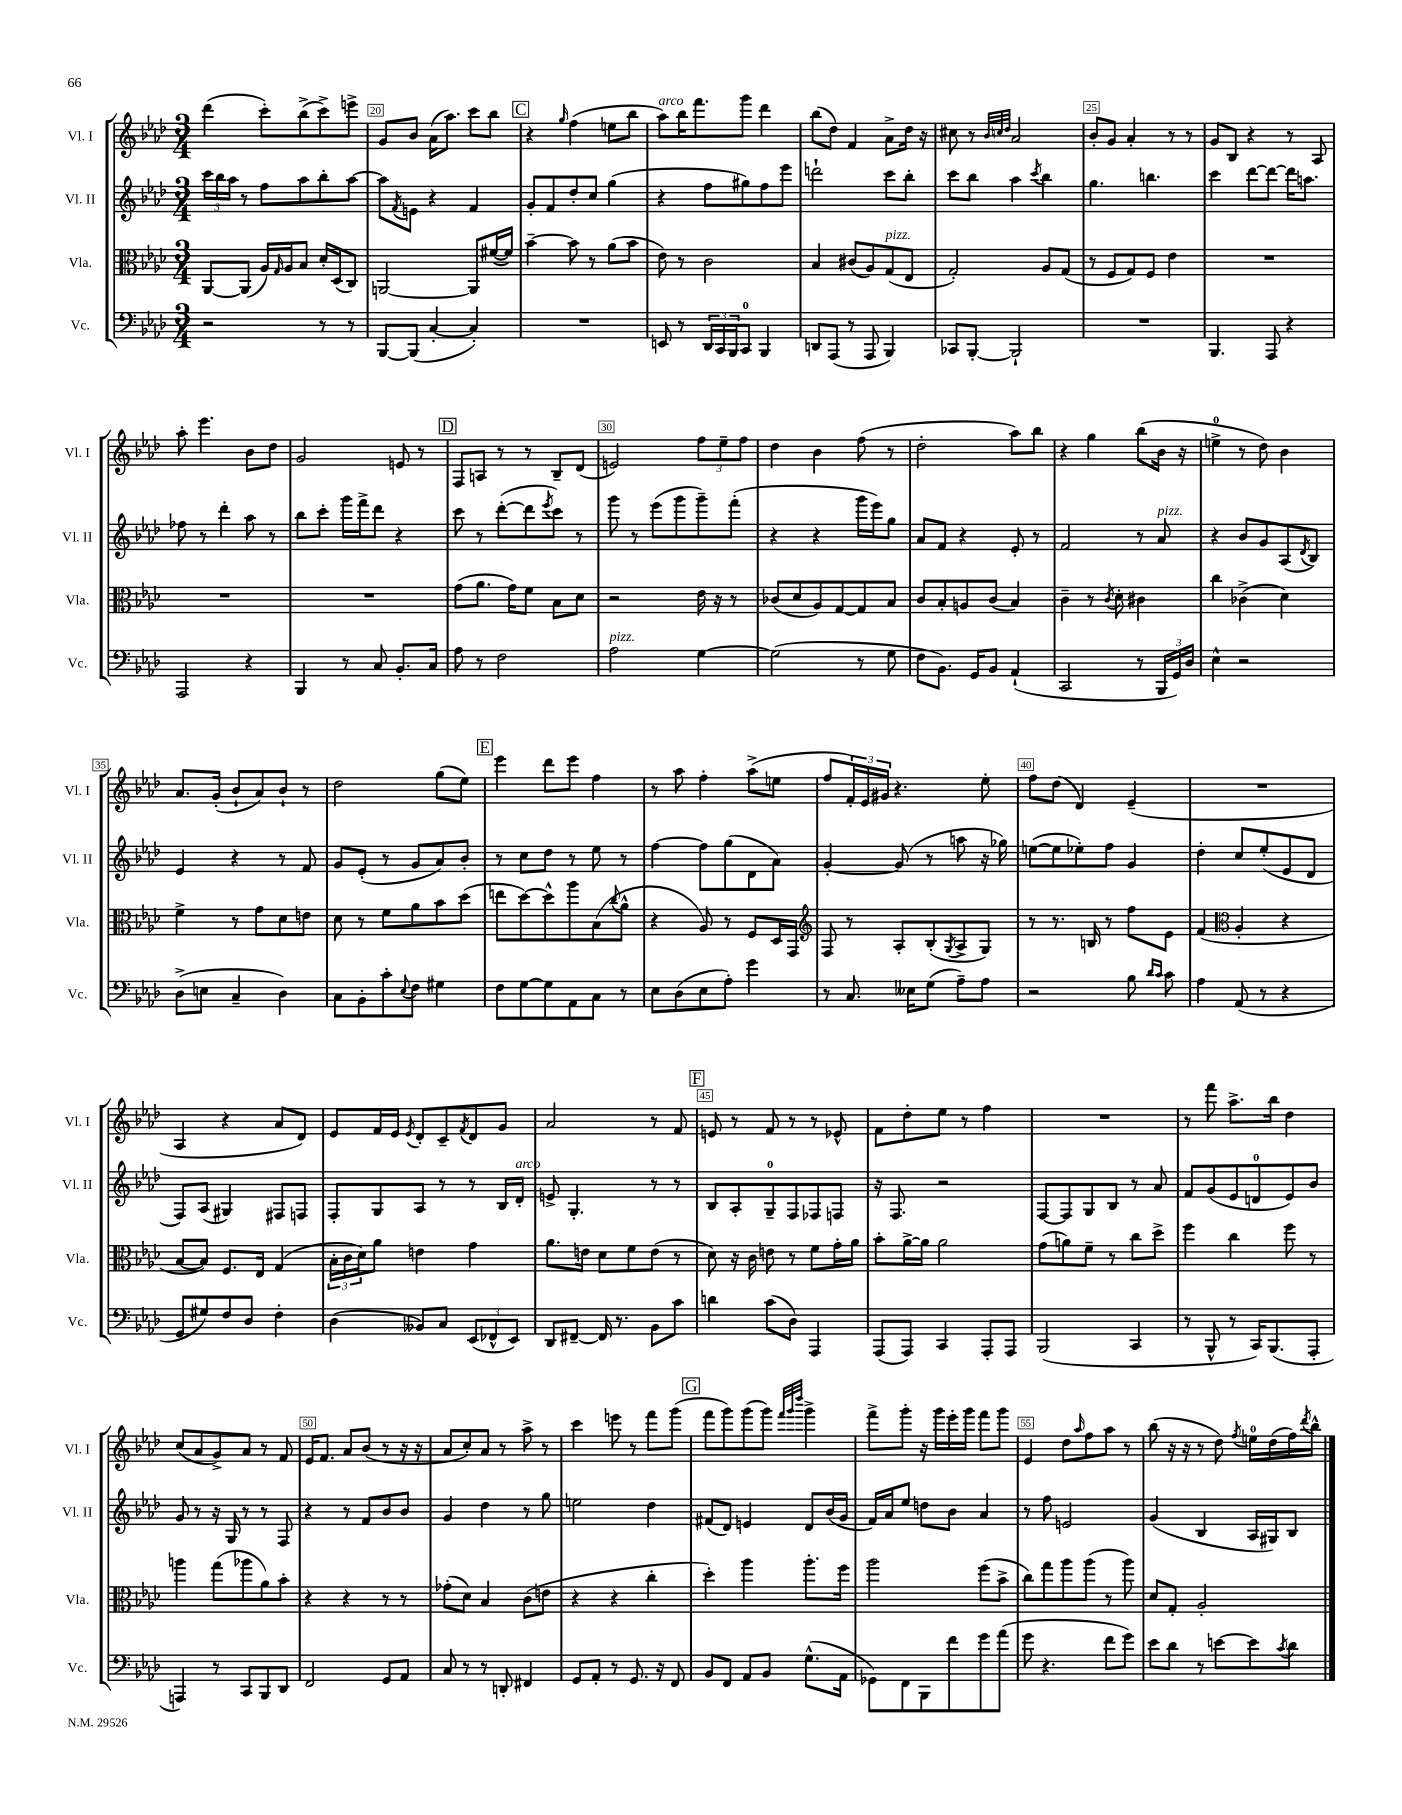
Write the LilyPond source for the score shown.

<<
\new StaffGroup <<
\new Staff = "s0" \with { instrumentName = "Vl. I" shortInstrumentName = "Vl. I" } {
    \clef treble \key aes \major \numericTimeSignature \time 3/4
    des'''4( c'''8-.) bes''8->( c'''8->) e'''8-> |
    g'8 bes'8 aes'16( aes''8.) c'''8 bes''8 |
    \mark \markup { \box "C" } r4 \grace { g''16 } f''4( e''8 bes''8 |
    aes''8^\markup { \italic "arco" }) bes''16 f'''8. g'''8 des'''4 |
    bes''8( des''8) f'4 aes'8-> des''16 r16 |
    cis''8 r8 \grace { bes'32 c''32 des''32 } aes'2 |
    bes'8-. g'8 aes'4-. r8 r8 |
    g'8 bes8 r4 r8 aes8 |
    aes''8-. ees'''4. bes'8 des''8 |
    g'2 e'8 r8 |
    \mark \markup { \box "D" } f8 a8 r8 r8 bes8-- des'8( |
    e'2) \tuplet 3/2 { f''8 ees''8-- f''8 } |
    des''4 bes'4 f''8( r8 |
    des''2-. aes''8) bes''8 |
    r4 g''4 bes''8( bes'16 r16 |
    e''4-0-> r8 des''8) bes'4 |
    aes'8. g'16-.( bes'8-! aes'8) bes'8-! r8 |
    des''2 g''8( ees''8) |
    \mark \markup { \box "E" } ees'''4 des'''8 ees'''8 f''4 |
    r8 aes''8 f''4-. aes''8->( e''8 |
    f''8 \tuplet 3/2 { f'16-.) ees'16 gis'16 } r4. ees''8-. |
    f''8 des''8( des'4) ees'4--( |
    R2. |
    aes4 r4 aes'8 des'8) |
    ees'8 f'16 ees'16 \acciaccatura { ees'8 } des'8-. c'8-- \acciaccatura { f'8 } des'8 g'8 |
    aes'2 r8 f'8 |
    \mark \markup { \box "F" } e'8 r8 f'8 r8 r8 ees'8-^ |
    f'8 des''8-. ees''8 r8 f''4 |
    R2. |
    r8 f'''8 aes''8.-> bes''16 des''4 |
    c''8( aes'8 g'8->) aes'8 r8 f'8 |
    ees'16 f'8. aes'8 bes'8( r8 r16 r16 |
    aes'8 c''8-.) aes'8 r8 aes''8-> r8 |
    c'''4 e'''8 r8 f'''8 g'''8( |
    \mark \markup { \box "G" } f'''8 g'''8) g'''8( g'''8) \grace { f'''32 g'''32 des''''32 } g'''4-> |
    f'''8-> g'''8-. r16 g'''16 ees'''16-. g'''16 f'''8 g'''8 |
    ees'4 des''8 \grace { aes''16 } f''8 aes''8 r8 |
    bes''8( r16 r16 r8 des''8) \acciaccatura { f''8 } e''16-0 des''16( f''16) \acciaccatura { des'''8 } bes''16-^ \bar "|." |
}
\new Staff = "s1" \with { instrumentName = "Vl. II" shortInstrumentName = "Vl. II" } {
    \clef treble \key aes \major \numericTimeSignature \time 3/4
    \tuplet 3/2 { c'''16 bes''16 aes''16 } r8 f''8 aes''8 bes''8-. aes''8~ |
    aes''8 \acciaccatura { f'8 } e'8 r4 f'4 |
    \mark \markup { \box "C" } g'8-. f'8 des''8-. c''8 g''4( |
    r4 f''8 gis''8) f''8 ees'''8 |
    d'''2-! c'''8 bes''8-. |
    c'''8 bes''8 aes''4 \acciaccatura { c'''8 } bes''4 |
    g''4. b''4. |
    c'''4 des'''8~ des'''8~ des'''16 a''8. |
    fes''8 r8 des'''4-. aes''8 r8 |
    bes''8 c'''8-. g'''16 f'''16-> des'''8 r4 |
    \mark \markup { \box "D" } c'''8 r8 des'''8~-.( des'''8 \acciaccatura { ees'''8 } c'''8) r8 |
    g'''8 r8 ees'''8( g'''8 g'''8--) f'''8-.( |
    r4 r4 g'''16 ees'''16) g''8 |
    aes'8 f'8 r4 ees'8-. r8 |
    f'2 r8 aes'8^\markup { \italic "pizz." } |
    r4 bes'8 g'8 aes8( \acciaccatura { des'8 } bes8) |
    ees'4 r4 r8 f'8 |
    g'8 ees'8-.( r8 g'8 aes'8) bes'8-. |
    \mark \markup { \box "E" } r8 c''8 des''8 r8 ees''8 r8 |
    f''4~ f''8 g''8( des'8 aes'8) |
    g'4~-. g'8( r8 a''8 r16 ges''16) |
    e''8~( e''8 ees''8-.) f''8 g'4 |
    des''4-. c''8 ees''8-.( ees'8 des'8 |
    f8) aes8( gis4) fis8 f8 |
    f8-. g8 aes8 r8 r8 bes16 des'16-.^\markup { \italic "arco" } |
    e'8-> g4.-. r8 r8 |
    \mark \markup { \box "F" } bes8 aes8-. g8-0-- f8 fes8 f8 |
    r16 f8. r2 |
    f8~ f8 g8 bes8 r8 aes'8 |
    f'8 g'8( ees'8 d'8-0 ees'8) bes'8 |
    g'8 r8 r16 g16 r8 r8 f8 |
    r4 r8 f'8 bes'8 bes'8 |
    g'4 des''4 r8 g''8 |
    e''2 des''4 |
    \mark \markup { \box "G" } fis'8( des'8) e'4 des'8 bes'16( g'16 |
    f'16) aes'16 ees''8 d''8 bes'8 aes'4 |
    r8 f''8 e'2 |
    g'4( bes4 aes16 gis16) bes8 \bar "|." |
}
\new Staff = "s2" \with { instrumentName = "Vla." shortInstrumentName = "Vla." } {
    \clef alto \key aes \major \numericTimeSignature \time 3/4
    aes,8~ aes,8( aes16) \grace { g16 } aes16 bes8 des'16-. des16( c8) |
    a,2~ a,8 fis'16~( fis'16) |
    \mark \markup { \box "C" } bes'4~-- bes'8 r8 aes'8( bes'8 |
    ees'8) r8 c'2 |
    bes4 cis'8( aes8) g8^\markup { \italic "pizz." }( ees8 |
    g2-.) aes8 g8( |
    r8 f8 g8) f8 ees'4 |
    R2. |
    R2. |
    R2. |
    \mark \markup { \box "D" } g'8( aes'8. g'16) f'8 bes8 des'8 |
    r2 ees'16 r16 r8 |
    ces'8( des'8 aes8) g8~ g8 bes8 |
    c'8 bes8-. a8 c'8( bes4) |
    c'4-- r8 \acciaccatura { c'8 } des'8-. cis'4 |
    c''4 ces'4->( des'4) |
    f'4-> r8 g'8 des'8 e'8 |
    des'8 r8 f'8 aes'8 bes'8 des''8( |
    \mark \markup { \box "E" } e''8 des''8~) des''8-^ aes''8 bes8( \appoggiatura { c''8 } aes'8-^ |
    r4 aes8) r8 f8 des16 g,16 |
    \clef treble f8 r8 aes8-. bes8-.( \acciaccatura { g8 } aes8-> g8) |
    r8 r8. b16 r8 f''8 ees'8 |
    f'4( \clef alto aes4-. r4 |
    bes8~ bes8) f8. ees16 g4( |
    \tuplet 3/2 { bes16-. c'16 des'16) } aes'8 e'4 g'4 |
    aes'8. e'16 des'8 f'8 e'8( r8 |
    \mark \markup { \box "F" } des'8) r16 c'16 e'8 r8 f'8 g'16-. aes'16 |
    bes'8-. aes'16~-> aes'16 aes'2 |
    g'8( a'8) f'8-- r8 c''8 des''8-> |
    f''4 c''4 f''8 r8 |
    a''4 g''8( aes''8 aes'8) bes'8-. |
    r4 r4 r8 r8 |
    ges'8-.( des'8) bes4 c'8( e'8 |
    r4 r4 c''4-. |
    \mark \markup { \box "G" } des''4-.) aes''4 aes''8.-. f''16 |
    aes''2 f''8( bes'8-> |
    c''8) g''8 aes''8 aes''8( r8 aes''8) |
    des'8 g8-. aes2-. \bar "|." |
}
\new Staff = "s3" \with { instrumentName = "Vc." shortInstrumentName = "Vc." } {
    \clef bass \key aes \major \numericTimeSignature \time 3/4
    r2 r8 r8 |
    bes,,8~ bes,,8( c4~-. c4-.) |
    \mark \markup { \box "C" } R2. |
    e,8 r8 \tuplet 3/2 { des,16 c,16 bes,,16 } c,8-0 bes,,4 |
    d,8 aes,,8( r8 aes,,8 bes,,4) |
    ces,8 bes,,8~-. bes,,2-! |
    R2. |
    bes,,4. aes,,8 r4 |
    aes,,2 r4 |
    bes,,4 r8 c8 bes,8.-. c16 |
    \mark \markup { \box "D" } aes8 r8 f2 |
    aes2^\markup { \italic "pizz." } g4~ |
    g2( r8 g8 |
    f8 bes,8.) g,16 bes,8 aes,4-!( |
    c,2 r8 \tuplet 3/2 { bes,,16 g,16) des16 } |
    ees4-^ r2 |
    des8->( e8 c4-- des4) |
    c8 bes,8-. c'8-. \appoggiatura { ees8 } f8 gis4 |
    \mark \markup { \box "E" } f8 g8~ g8 aes,8 c8 r8 |
    ees8 des8( ees8 aes8-.) g'4 |
    r8 c8. eeses16 g8( aes8--) aes8 |
    r2 bes8 \grace { des'16 c'16 } c'8 |
    aes4 aes,8( r8 r4 |
    g,8 gis8) f8 des8 f4-. |
    des4( beses,8) c8 \tuplet 3/2 { ees,8( fes,8-^ ees,8) } |
    des,8 fis,8~-- fis,16 r8. bes,8 c'8 |
    \mark \markup { \box "F" } d'4 c'8( des8) aes,,4 |
    aes,,8( aes,,8) c,4 aes,,8-. aes,,8 |
    bes,,2( c,4 |
    r8 bes,,8-^ r8 c,16) bes,,8.( aes,,8-. |
    a,,4) r8 c,8 bes,,8 des,8 |
    f,2 g,8 aes,8 |
    c8 r8 r8 d,8-. fis,4 |
    g,8 aes,8-. r8 g,8. r16 f,8 |
    \mark \markup { \box "G" } bes,8 f,8 aes,8 bes,8 g8.-^( aes,16 |
    ges,8) f,8 bes,,8 f'8 g'8 aes'8( |
    g'8 r4. f'8 g'8) |
    ees'8 des'8 r8 e'8~ e'8 \acciaccatura { c'8 } des'8 \bar "|." |
}
>>
>>
\layout { \context { \Score currentBarNumber = #19 \override BarNumber.break-visibility = ##(#f #t #t) barNumberVisibility = #(every-nth-bar-number-visible 5) \override BarNumber.stencil = #(make-stencil-boxer 0.1 0.3 ly:text-interface::print) } }
